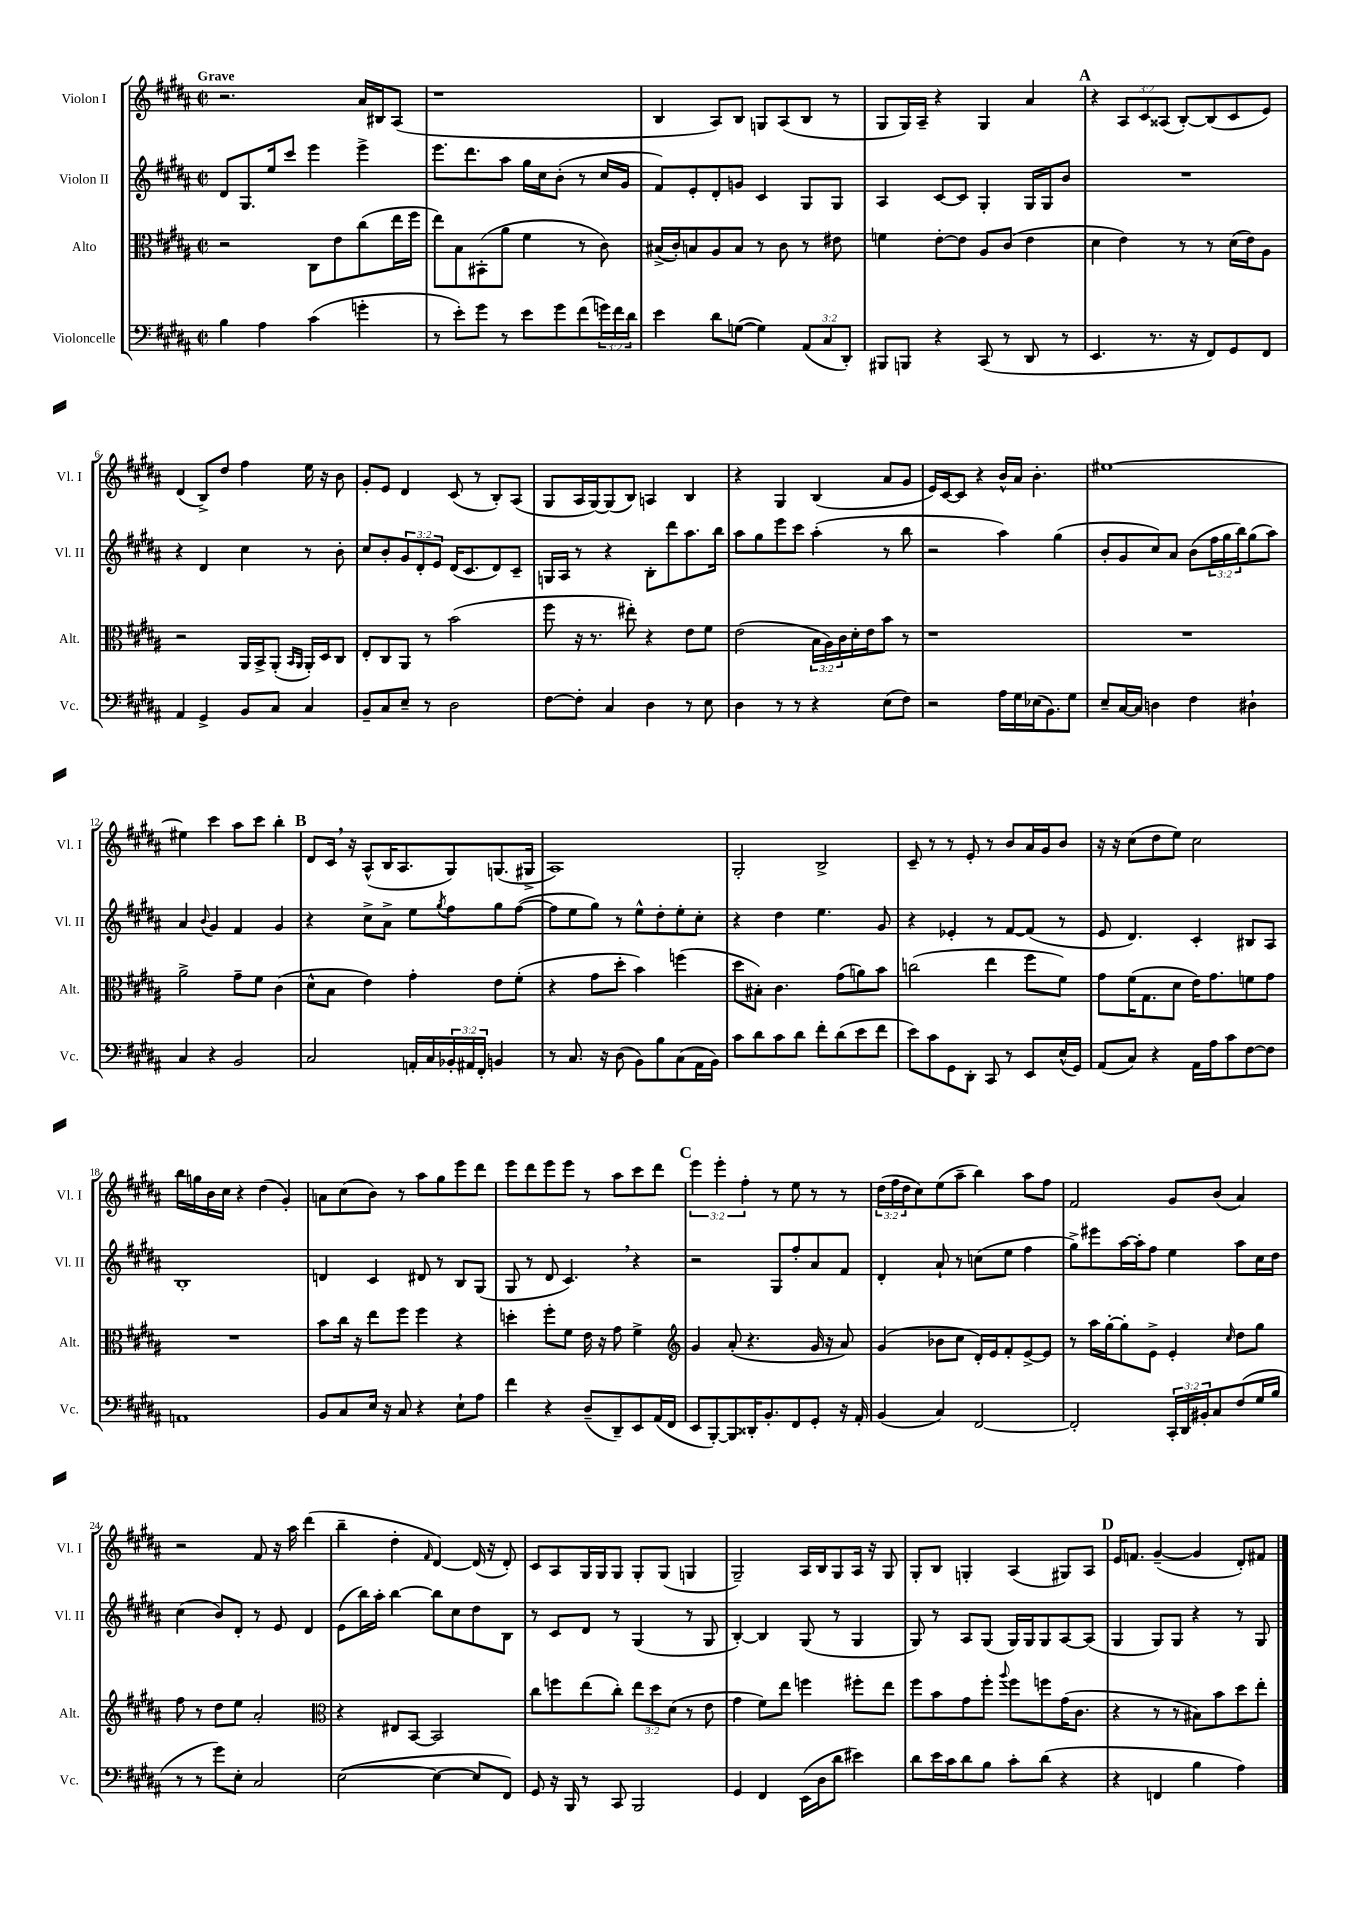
<<
\new StaffGroup <<
\new Staff = "s0" \with { instrumentName = "Violon I" shortInstrumentName = "Vl. I" } {
    \clef treble \key b \major \defaultTimeSignature \time 2/2 \override Staff.TupletNumber.text = #tuplet-number::calc-fraction-text \tempo "Grave"
    r2. ais'16 bis16 ais8( |
    r1 |
    b4 ais8) b8 g8 ais8( b8 r8 |
    gis8 gis16) ais16-- r4 gis4 ais'4 |
    \mark \markup { \bold "A" } r4 \tuplet 3/2 { ais8 cis'8 aisis8( } b8~-.) b8( cis'8 e'8) |
    dis'4( b8->) dis''8 fis''4 e''16 r16 b'8 |
    gis'8-. e'8 dis'4 cis'8( r8 b8-.) ais8( |
    gis8 ais16 gis16~) gis8( b8) a4 b4 |
    r4 gis4 b4( ais'8 gis'8 |
    e'16) cis'16~ cis'8 r4 b'16-^ ais'16 b'4.-. |
    eis''1~ |
    eis''4 cis'''4 ais''8 cis'''8 b''4-. |
    \mark \markup { \bold "B" } dis'8 cis'16 \breathe r16 ais8-^( b16 ais8. gis8) g8.( gis16-> |
    ais1) |
    gis2-. b2-> |
    cis'8-- r8 r8 e'8-. r8 b'8 ais'16 gis'16 b'8 |
    r16 r16 cis''8( dis''8 e''8) cis''2 |
    b''16 g''16 b'16 cis''16 r4 dis''4( gis'4-.) |
    a'8 cis''8( b'8) r8 ais''8 gis''8 e'''8 dis'''8 |
    e'''8 dis'''8 e'''8 e'''8 r8 ais''8 cis'''8 dis'''8 |
    \mark \markup { \bold "C" } \tuplet 3/2 { e'''4 e'''4-. fis''4-. } r8 e''8 r8 r8 |
    \tuplet 3/2 { dis''16( fis''16 dis''16 } cis''8) e''8( ais''8-- b''4) ais''8 fis''8 |
    fis'2 gis'8 b'8( ais'4) |
    r2 fis'8 r16 ais''16 dis'''4( |
    b''4-- dis''4-. \grace { fis'16 } dis'4~) dis'16( r16 dis'8-.) |
    cis'8 ais8 gis16 gis16 gis8 gis8-. gis8( g4 |
    gis2--) ais16 b16 gis8 ais16 r16 gis8 |
    gis8-. b8 g4-. ais4( gis8) ais8 |
    \mark \markup { \bold "D" } e'16 f'8. gis'4~--( gis'4 dis'8-.) fis'8 \bar "|." |
}
\new Staff = "s1" \with { instrumentName = "Violon II" shortInstrumentName = "Vl. II" } {
    \clef treble \key b \major \defaultTimeSignature \time 2/2 \override Staff.TupletNumber.text = #tuplet-number::calc-fraction-text
    dis'8 gis8. e''16 cis'''8 e'''4 e'''4-> |
    e'''8. dis'''8. ais''8 gis''16 cis''16 b'8-.( r8 cis''16 gis'16 |
    fis'8) e'8-. dis'8-. g'8 cis'4 gis8 gis8 |
    ais4 cis'8~ cis'8 gis4-. gis16 gis16 b'8 |
    \mark \markup { \bold "A" } R1 |
    r4 dis'4 cis''4 r8 b'8-. |
    cis''8 b'8-. \tuplet 3/2 { gis'8 dis'8-. e'8 } dis'16( cis'8. dis'8) cis'8-- |
    g16 ais16 r8 r4 b8-. dis'''8 ais''8. b''16 |
    ais''8 gis''8 e'''8 cis'''8 ais''4-.( r8 b''8 |
    r2 ais''4) gis''4( |
    b'8-. gis'8 cis''8) ais'8 b'8( \tuplet 3/2 { fis''16 gis''16 b''16) } gis''8( ais''8) |
    ais'4 \appoggiatura { b'8 } gis'4 fis'4 gis'4 |
    \mark \markup { \bold "B" } r4 cis''8-> ais'8-> e''8 \acciaccatura { gis''8 } fis''8 gis''8 fis''8~( |
    fis''8 e''8 gis''8) r8 e''8-^ dis''8-. e''8-. cis''8-. |
    r4 dis''4 e''4. gis'8 |
    r4 ees'4-. r8 fis'8~ fis'8( r8 |
    e'8 dis'4.) cis'4-. bis8 ais8 |
    b1-. |
    d'4 cis'4 dis'8 r8 b8 gis8( |
    gis8 r8 dis'8 cis'4.) \breathe r4 |
    \mark \markup { \bold "C" } r2 gis8 fis''8-. ais'8 fis'8 |
    dis'4-. ais'8-! r8 c''8( e''8 fis''4 |
    gis''8->) eis'''8 ais''16~ ais''16-. fis''8 e''4 ais''8 cis''16 dis''16 |
    cis''4( b'8) dis'8-. r8 e'8 dis'4 |
    e'8( b''16) ais''16-. b''4~ b''8 cis''8 dis''8 b8 |
    r8 cis'8 dis'8 r8 gis4( r8 gis8 |
    b4~-.) b4 gis8( r8 gis4 |
    gis8) r8 ais8 gis8( gis16) gis16 gis8 ais8~ ais8( |
    \mark \markup { \bold "D" } gis4 gis8) gis8 r4 r8 gis8 \bar "|." |
}
\new Staff = "s2" \with { instrumentName = "Alto" shortInstrumentName = "Alt." } {
    \clef alto \key b \major \defaultTimeSignature \time 2/2 \override Staff.TupletNumber.text = #tuplet-number::calc-fraction-text
    r2 cis8 e'8 cis''8( e''16 fis''16 |
    e''8) b8 bis,8-.( ais'8 fis'4 r8 cis'8) |
    bis16->( cis'16-.) b8 ais8 b8 r8 cis'8 r8 eis'8 |
    f'4 e'8~-. e'8 ais8 cis'8( e'4 |
    \mark \markup { \bold "A" } dis'4 e'4) r8 r8 dis'16( e'16) ais8 |
    r2 ais,16 b,16-> ais,8-.( \grace { b,16 ais,16 } ais,16-.) dis16 cis8 |
    e8-. cis8 ais,8 r8 b'2( |
    fis''8 r16 r8. eis''8-.) r4 e'8 fis'8 |
    e'2( \tuplet 3/2 { b16 ais16) cis'16 } dis'16-. e'16 b'8 r8 |
    r1 |
    R1 |
    ais'2-> gis'8-- fis'8 cis'4( |
    \mark \markup { \bold "B" } dis'8-^ b8 e'4) gis'4-. e'8 fis'8-.( |
    r4 gis'8 dis''8-. b'4) f''4( |
    dis''8 bis8-.) cis'4. gis'8( a'8) b'8 |
    c''2( e''4 fis''8 fis'8) |
    gis'8 fis'16( gis8. dis'8 e'16) gis'8. f'8 gis'8 |
    R1 |
    b'8 cis''16 r16 e''8 fis''8 fis''4 r4 |
    d''4-. fis''8-. fis'8 e'16 r16 gis'8 fis'4-> |
    \mark \markup { \bold "C" } \clef treble gis'4 ais'8-.( r4. gis'16 r16 ais'8) |
    gis'4( bes'8 cis''8 dis'16-.) e'16 fis'8-. e'8~-> e'8 |
    r8 ais''16 gis''16~-. gis''8-. e'8-> e'4-. \grace { cis''16 } dis''8 gis''8 |
    fis''8 r8 dis''8 e''8 ais'2-. |
    \clef alto r4 eis8 b,8~ b,2 |
    cis''8 f''8 e''8( cis''8-.) \tuplet 3/2 { e''8 dis''8 dis'8( } r8 e'8 |
    gis'4 fis'8) e''8 f''4 fis''8-. e''8 |
    fis''8 b'8 gis'8 fis''8-. \appoggiatura { ais''8 } fis''8 f''8 gis'16( cis'8. |
    \mark \markup { \bold "D" } r4 r8 r8 bis8) b'8 dis''8 e''8-. \bar "|." |
}
\new Staff = "s3" \with { instrumentName = "Violoncelle" shortInstrumentName = "Vc." } {
    \clef bass \key b \major \defaultTimeSignature \time 2/2 \override Staff.TupletNumber.text = #tuplet-number::calc-fraction-text
    b4 ais4 cis'4( g'4-. |
    r8 e'8-.) gis'8 r8 e'8 gis'8 fis'8( \tuplet 3/2 { g'16) fis'16 dis'16 } |
    e'4 dis'8 g8~( g4) \tuplet 3/2 { ais,8( cis8 dis,8-.) } |
    bis,,8 b,,8 r4 cis,8( r8 dis,8 r8 |
    \mark \markup { \bold "A" } e,4. r8. r16 fis,8) gis,8 fis,8 |
    ais,4 gis,4-> b,8 cis8 cis4 |
    b,8-- cis8 e8-- r8 dis2 |
    fis8~ fis8-. cis4 dis4 r8 e8 |
    dis4 r8 r8 r4 e8( fis8) |
    r2 ais16 gis16 ees16( b,8.) gis8 |
    e8-- cis16~ cis16 d4 fis4 dis4-! |
    cis4 r4 b,2 |
    \mark \markup { \bold "B" } cis2 a,16-. cis16 \tuplet 3/2 { bes,16-. ais,16 fis,16-. } b,4 |
    r8 cis8. r16 dis8( b,8) b8 cis8( ais,16 b,16) |
    cis'8 dis'8 cis'8 dis'8 fis'8-. dis'8( e'8 fis'8 |
    e'8) cis'8 gis,8 dis,8-. cis,8 r8 e,8 e16-^( gis,16) |
    ais,8( cis8) r4 ais,16 ais16 cis'8 fis8~ fis8 |
    a,1 |
    b,8 cis8 e16 r16 cis8 r4 e8-! ais8 |
    fis'4 r4 dis8--( dis,8--) e,8 ais,16( fis,16 |
    \mark \markup { \bold "C" } e,8 b,,8~-.) b,,8 disis,16-. b,8.-. fis,8 gis,8-. r16 ais,16-. |
    b,4( cis4) fis,2~ |
    fis,2-. \tuplet 3/2 { cis,16-. dis,16 bis,16-. } cis8 fis8( gis16 b16 |
    r8 r8 gis'8) e8-. cis2 |
    e2~( e4~ e8 fis,8) |
    gis,8 r16 b,,16 r8 cis,8 b,,2 |
    gis,4 fis,4 e,16( dis16 dis'8 eis'4) |
    dis'8 e'16 cis'16 dis'8 b8 cis'8-. dis'8( r4 |
    \mark \markup { \bold "D" } r4 f,4 b4 ais4) \bar "|." |
}
>>
>>
